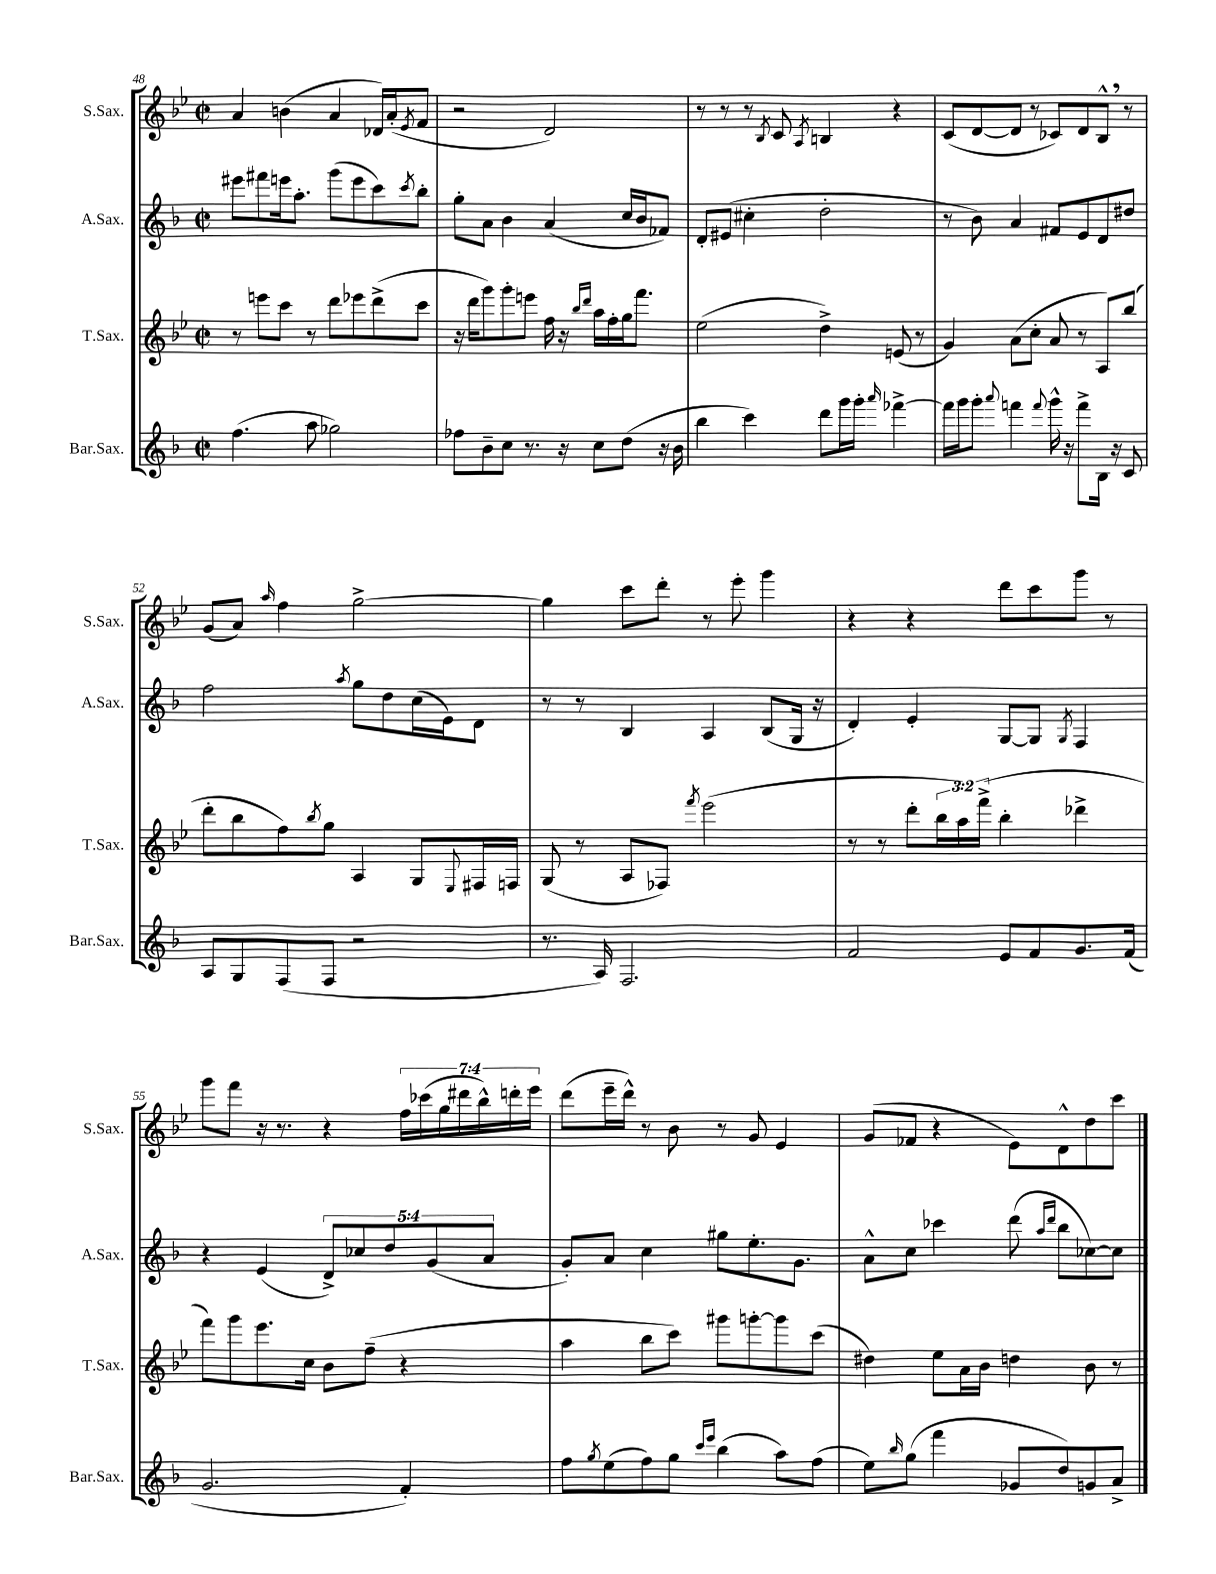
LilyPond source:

<<
\new StaffGroup <<
\new Staff = "s0" \with { instrumentName = "S.Sax." shortInstrumentName = "S.Sax." } {
    \clef treble \key bes \major \defaultTimeSignature \time 2/2 \override Staff.TupletNumber.text = #tuplet-number::calc-fraction-text
    a'4 b'4( a'4 des'16) a'16-.( \acciaccatura { ees'8 } f'8 |
    r2 d'2) |
    r8 r8 r8 \acciaccatura { bes8 } c'8 \acciaccatura { a8 } b4 r4 |
    c'8( d'8~ d'8 r8 ces'8) d'8 bes8-^ \breathe r8 |
    g'8( a'8) \grace { a''16 } f''4 g''2~-> |
    g''4 c'''8 d'''8-. r8 ees'''8-. g'''4 |
    r4 r4 d'''8 c'''8 g'''8 r8 |
    g'''8 f'''8 r16 r8. r4 \tuplet 7/4 { f''16 ces'''16( g''16 dis'''16 bes''16-^) d'''16-. ees'''16 } |
    d'''8( ees'''16-- d'''16-^) r8 bes'8 r8 g'8 ees'4 |
    g'8( fes'8 r4 ees'8) d'8-^ d''8 c'''8 \bar "|." |
}
\new Staff = "s1" \with { instrumentName = "A.Sax." shortInstrumentName = "A.Sax." } {
    \clef treble \key f \major \defaultTimeSignature \time 2/2 \override Staff.TupletNumber.text = #tuplet-number::calc-fraction-text
    eis'''8 fis'''8 e'''16 a''8.-. g'''8( e'''8 c'''8) \acciaccatura { c'''8 } bes''8-. |
    g''8-. a'8 bes'4 a'4( c''16 bes'16 fes'8) |
    d'8-. eis'8( cis''4-. d''2-. |
    r8 bes'8) a'4 fis'8 e'8 d'8 dis''8 |
    f''2 \acciaccatura { a''8 } g''8 d''8 c''16( e'16) d'8 |
    r8 r8 bes4 a4 bes8( g16 r16 |
    d'4-.) e'4-. g8~ g8 \acciaccatura { g8 } f4 |
    r4 e'4( \tuplet 5/4 { d'8->) ces''8 d''8 g'8( a'8 } |
    g'8-.) a'8 c''4 gis''8 e''8.-. g'8. |
    a'8-^ c''8 ces'''4 d'''8( \grace { a''16 d'''16 } bes''8 ces''8~) ces''8 \bar "|." |
}
\new Staff = "s2" \with { instrumentName = "T.Sax." shortInstrumentName = "T.Sax." } {
    \clef treble \key bes \major \defaultTimeSignature \time 2/2 \override Staff.TupletNumber.text = #tuplet-number::calc-fraction-text
    r8 e'''8 c'''8 r8 d'''8 ees'''8 d'''8->( c'''8 |
    r16 d'''16 g'''8) g'''8-. e'''8 f''16 r16 \grace { bes''16 d'''16 } a''16 f''16-. g''16 f'''8. |
    ees''2( d''4->) e'8( r8 |
    g'4) a'8( c''8-. a'8 r8 a8) bes''8( |
    d'''8-. bes''8 f''8) \acciaccatura { bes''8 } g''8 a4 g8 \appoggiatura { ees8 } fis16 f16 |
    g8( r8 a8 fes8) \acciaccatura { f'''8 } ees'''2( |
    r8 r8 d'''8-. \tuplet 3/2 { bes''16 a''16) f'''16->( } bes''4-. des'''4-> |
    f'''8) g'''8 ees'''8. c''16 bes'8 f''8--( r4 |
    a''4 bes''8 c'''8) gis'''8 g'''8~-. g'''8 c'''8( |
    dis''4) ees''8 a'16 bes'16 d''4 bes'8 r8 \bar "|." |
}
\new Staff = "s3" \with { instrumentName = "Bar.Sax." shortInstrumentName = "Bar.Sax." } {
    \clef treble \key f \major \defaultTimeSignature \time 2/2
    f''4.( a''8 ges''2) |
    fes''8 bes'8-- c''8 r8. r16 c''8 d''8( r16 bes'16 |
    bes''4 c'''4) d'''8 g'''16 g'''16-. \grace { a'''16 } fes'''4~-> |
    fes'''16 g'''16 g'''8-. \appoggiatura { a'''8 } f'''4 \appoggiatura { f'''8 } g'''16-^ r16 f'''8-> bes16 r16 c'8 |
    a8 g8 f8( f8 r2 |
    r8. a16) f2. |
    f'2 e'8 f'8 g'8. f'16( |
    g'2. f'4-.) |
    f''8 \acciaccatura { g''8 } e''8( f''8) g''8 \grace { c'''16 e'''16 } bes''4( a''8) f''8( |
    e''8) \grace { bes''16 } g''8( f'''4 ges'8 d''8) g'8 a'8-> \bar "|." |
}
>>
>>
\layout { \context { \Score currentBarNumber = #48 } }
